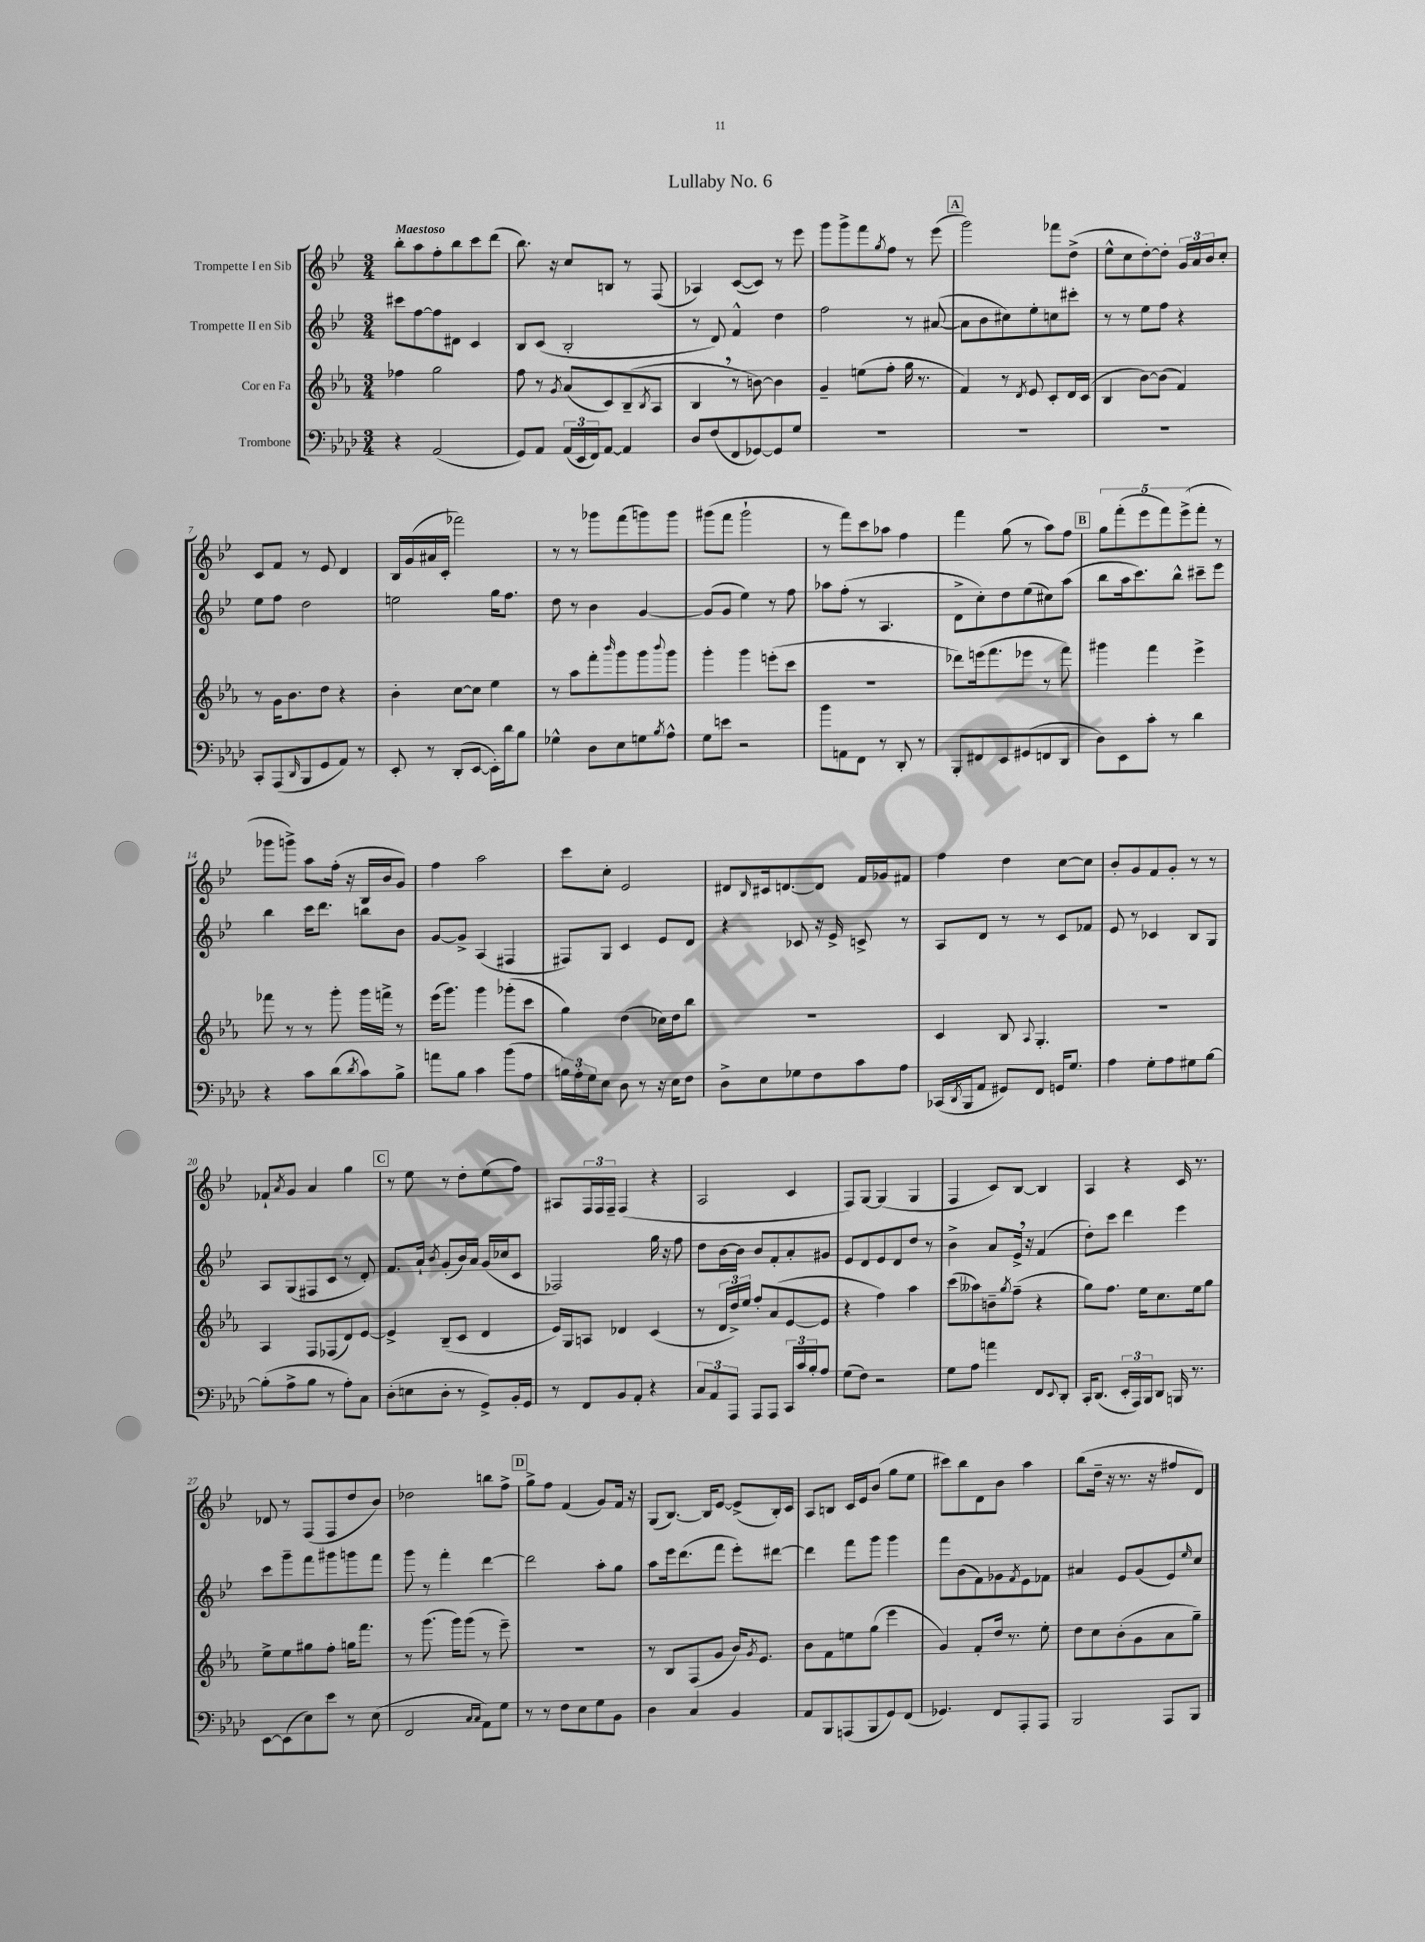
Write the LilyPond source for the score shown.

\header { title = "Lullaby No. 6" }
<<
\new StaffGroup <<
\new Staff = "s0" \with { instrumentName = "Trompette I en Sib" } {
    \clef treble \key bes \major \numericTimeSignature \time 3/4 \tempo "Maestoso"
    bes''8-. a''8 f''8-. bes''8 c'''8 d'''8( |
    bes''8.) r16 c''8 b8 r8 f8( |
    aes4) c'8~( c'8) r8 ees'''8 |
    g'''8 g'''8-> f'''8 \acciaccatura { g''8 } f''8 r8 ees'''8( |
    \mark \markup { \box "A" } g'''2) fes'''8 d''8->( |
    ees''8-^ c''8 d''8~-.) d''8-. \tuplet 3/2 { g'16 a'16 bes'16 } c''8-. |
    c'8 f'8 r8 ees'8 d'4 |
    bes16 g'16( ais'16 c'16-. fes'''2) |
    r8 r8 ges'''8 f'''8( g'''8) g'''8 |
    gis'''8( f'''8 gis'''2-! |
    r8 f'''8) c'''8 aes''8 f''4 |
    f'''4 g''8( r8 a''8) f''8 |
    \mark \markup { \box "B" } \tuplet 5/4 { g''8 f'''8-.( ees'''8 f'''8) ees'''8->( } f'''8-. r8 |
    ges'''8 g'''8->) a''8 f''16-.( r16 bes16 bes'16 g'8) |
    f''4 a''2 |
    c'''8 c''8-. ees'2 |
    dis'8 \grace { bes16 } cis'16 d'8.~ d'8 f'16 ges'16 fis'8 |
    f''4 d''4 c''8~ c''8 |
    bes'8-. g'8 f'8 g'8-. r8 r8 |
    fes'8-! \acciaccatura { a'8 } g'8 a'4 g''4 |
    \mark \markup { \box "C" } r8 ees''8 r8 d''8-. ees''8( f''8) |
    ais8 \tuplet 3/2 { f16 f16 f16-- } f4( r4 |
    a2 c'4 |
    f8) g8~ g4( g4 |
    f4 c'8) bes8~ bes4 |
    a4 r4 c'16 r8. |
    des'8 r8 f8( f8 d''8 bes'8) |
    des''2 b''8 f''8-> |
    \mark \markup { \box "D" } g''8-> f''8 f'4( g'8) f'16 r16 |
    g8( bes8.~) bes16 ees'8~ ees'8->( bes16-.) c'16 |
    a8 b8 c'16 ees'16 bes'8( g''8 ees''8 |
    cis'''8) bes''8 d'8 bes'8 a''4 |
    bes''8( d''16-- r16 r8. r16 fis''8 d'8) \bar "|." |
}
\new Staff = "s1" \with { instrumentName = "Trompette II en Sib" } {
    \clef treble \key bes \major \numericTimeSignature \time 3/4
    cis'''8 f''8~ f''8 dis'8 c'4 |
    bes8 c'8( bes2-. |
    r8 d'8) f'4-^ d''4 |
    f''2 r8 ais'8~( |
    \mark \markup { \box "A" } ais'8 bes'8 cis''8) ees''8-. c''8 cis'''8-. |
    r8 r8 ees''8 f''8 r4 |
    ees''8 f''8 d''2 |
    e''2 g''16 f''8. |
    d''8 r8 bes'4 g'4~ |
    g'8( g'8 ees''4) r8 f''8 |
    aes''8 f''8-.( r8 a4. |
    d'8-> c''8-.) d''8 ees''8( cis''8) a''8( |
    \mark \markup { \box "B" } bes''8 a''16 c'''8.) bes''8-^ cis'''8-- ees'''8 |
    bes''4 c'''16 d'''8. b''8 bes'8 |
    g'8~ g'8-> a4( fis4 |
    fis8) g8 c'4 ees'8 d'8 |
    r4 ces'8 r16 ees'16-> c'8-> r8 |
    a8 d'8 r8 r8 c'8 fes'8 |
    ees'8 r8 ces'4 bes8 g8 |
    a8 g8( fis8 c'8 r8 d'8-.) |
    \mark \markup { \box "C" } f'8. a'16-! \acciaccatura { bes'8 } g'8-.( bes'16) a'16 g'16( ces''16 c'8 |
    fes2) g''16 r16 f''8 |
    d''8 bes'16~ bes'16 bes'8 f'8-. a'8-. gis'8 |
    ees'8 d'8 ees'8 d'8 d''8 r8 |
    bes'4-> a'8 ees'16-> \breathe r16 f'4( |
    d''8-.) c'''8 d'''4 ees'''4 |
    c'''8 g'''8-- f'''8 gis'''8 g'''8 f'''8 |
    g'''8 r8 f'''4-. d'''4~ |
    \mark \markup { \box "D" } d'''2 a''8-. g''8 |
    a''8 ees'''16 d'''8.( f'''8 ees'''8-.) dis'''8~ |
    dis'''4 f'''8 g'''8 g'''4 |
    f'''8 bes'8( f'8) ges'8 \acciaccatura { f'8 } ees'8 fes'8 |
    ais'4 ees'8 g'8( ees'8) \grace { ees''16 } c''8 \bar "|." |
}
\new Staff = "s2" \with { instrumentName = "Cor en Fa" } {
    \clef treble \key ees \major \numericTimeSignature \time 3/4
    fes''4 g''2 |
    f''8 r8 \acciaccatura { g'8 } aes'8( c'8) bes8--( \acciaccatura { bes8 } aes8 |
    bes4 \breathe r8 b'8~) b'4 |
    g'4-- e''8( f''8-. g''16 r8. |
    \mark \markup { \box "A" } f'4) r8 \acciaccatura { d'8 } ees'8 c'8-. d'16 c'16( |
    bes4 bes'8~) bes'8( f'4) |
    r8 g'16 bes'8. d''8 r4 |
    bes'4-. c''8~ c''8 ees''4 |
    r8 aes''8 f'''8-. \grace { bes'''16 } g'''8 g'''8 \appoggiatura { bes'''8 } g'''8 |
    g'''4-. g'''4 e'''8-.( c'''8 |
    R2. |
    des'''8) e'''16( f'''8. ees'''8 r8 f'''8) |
    \mark \markup { \box "B" } gis'''4 f'''4 ees'''4-> |
    fes'''8 r8 r8 g'''8-. g'''16 f'''16-> r8 |
    ees'''16( g'''8.) g'''4 ges'''8-.( c'''8 |
    g''4) d''4( ces''16) d''16 bes''8 |
    R2. |
    c'4 bes8 \appoggiatura { aes8 } g4.-. |
    R2. |
    aes4 f8 fes8( d'8) ees'8~ |
    \mark \markup { \box "C" } ees'4-> bes8--( c'8 d'4 |
    ees'16) g16 a8 des'4 c'4( |
    r8 \tuplet 3/2 { d'16 d''16->) ees''16 } f''8-. aes'8( ees'8~ ees'8 |
    r4 f''4) aes''4 |
    c'''8( aeses''8) b'8-- \acciaccatura { g''8 } f''8--( r4 |
    g''8) f''8. ees''16 c''8. ees''16 g''8 |
    ees''8-> ees''8 gis''8 f''8-. g''16 f'''8. |
    r8 g'''8.( g'''16) g'''8( r8 ees'''8--) |
    \mark \markup { \box "D" } R2. |
    r8 bes8 f8( g'8 bes'16) \acciaccatura { g'8 } ees'8. |
    bes'8 f'8 e''8 g''8( ees'''4 |
    g'4) f'8-. d''16 r8. ees''8-. |
    d''8 c''8 bes'8-.( g'8 aes'8 g''8--) \bar "|." |
}
\new Staff = "s3" \with { instrumentName = "Trombone" } {
    \clef bass \key aes \major \numericTimeSignature \time 3/4
    r4 aes,2( |
    g,8) aes,8 \tuplet 3/2 { aes,16( ees,16 f,16) } aes,8~ aes,4 |
    des8 f8( f,8 ges,8~) ges,8 g8 |
    R2. |
    \mark \markup { \box "A" } R2. |
    R2. |
    c,8-. aes,,8( \grace { des,16 } bes,,8 g,8 aes,8) r8 |
    ees,8-. r8 des,8-.( ees,8~ ees,16-.) des'16 bes8 |
    ges4-^ des8 ees8 g8 \acciaccatura { bes8 } aes8-^ |
    g8 e'8 r2 |
    bes'8 a,8 f,8 r8 des,8-. r8 |
    bes,,8-. fis,8 ees,8 gis,8( f,8 des,8 |
    \mark \markup { \box "B" } des8) ees,8 c'8-. r8 des'4 |
    r4 c'8 des'8( \acciaccatura { des'8 } c'8) bes8-> |
    a'8 bes8 c'4 bes'8( aes8 |
    \tuplet 3/2 { b16) aes16-. g16 } ees8 des8 r8 r16 ees16 f8 |
    des8-> ees8 ges8 f8 c'8 aes8 |
    ces,16( \acciaccatura { des,8 } bes,,16 aes,8 gis,8) f,8 g,16 g8. |
    aes4 g8-. aes8 gis8 bes8~ |
    bes8-.( aes8-> bes8 r8 aes8-.) c8 |
    \mark \markup { \box "C" } des8-.( e8 des8-. r8 g,8->) bes,16-. g,16 |
    r8 f,8 bes,8 aes,8-. r4 |
    \tuplet 3/2 { c8 aes,8 aes,,8 } aes,,8 aes,,8 \tuplet 3/2 { c,16 c'16 bes16-. } aes8 |
    g8( f8) r2 |
    g8 aes8 a'4 f,8 \appoggiatura { ees,8 } des,8-. |
    c,16-. des,8.( \tuplet 3/2 { ees,16-. aes,,16) bes,,16 } des,8 b,,16 r8. |
    ees,8~ ees,8( ees8) ees'8 r8 ees8( |
    f,2 \grace { c16 c16 } aes,8) g8 |
    \mark \markup { \box "D" } r8 r8 f8 ees8 g8 bes,8 |
    des4 c4 bes,4 |
    aes,8 bes,,8 a,,8( bes,,8 g,8) f,8( |
    ges,4.) f,8 aes,,8-. aes,,8 |
    bes,,2 aes,,8 bes,,8 \bar "|." |
}
>>
>>
